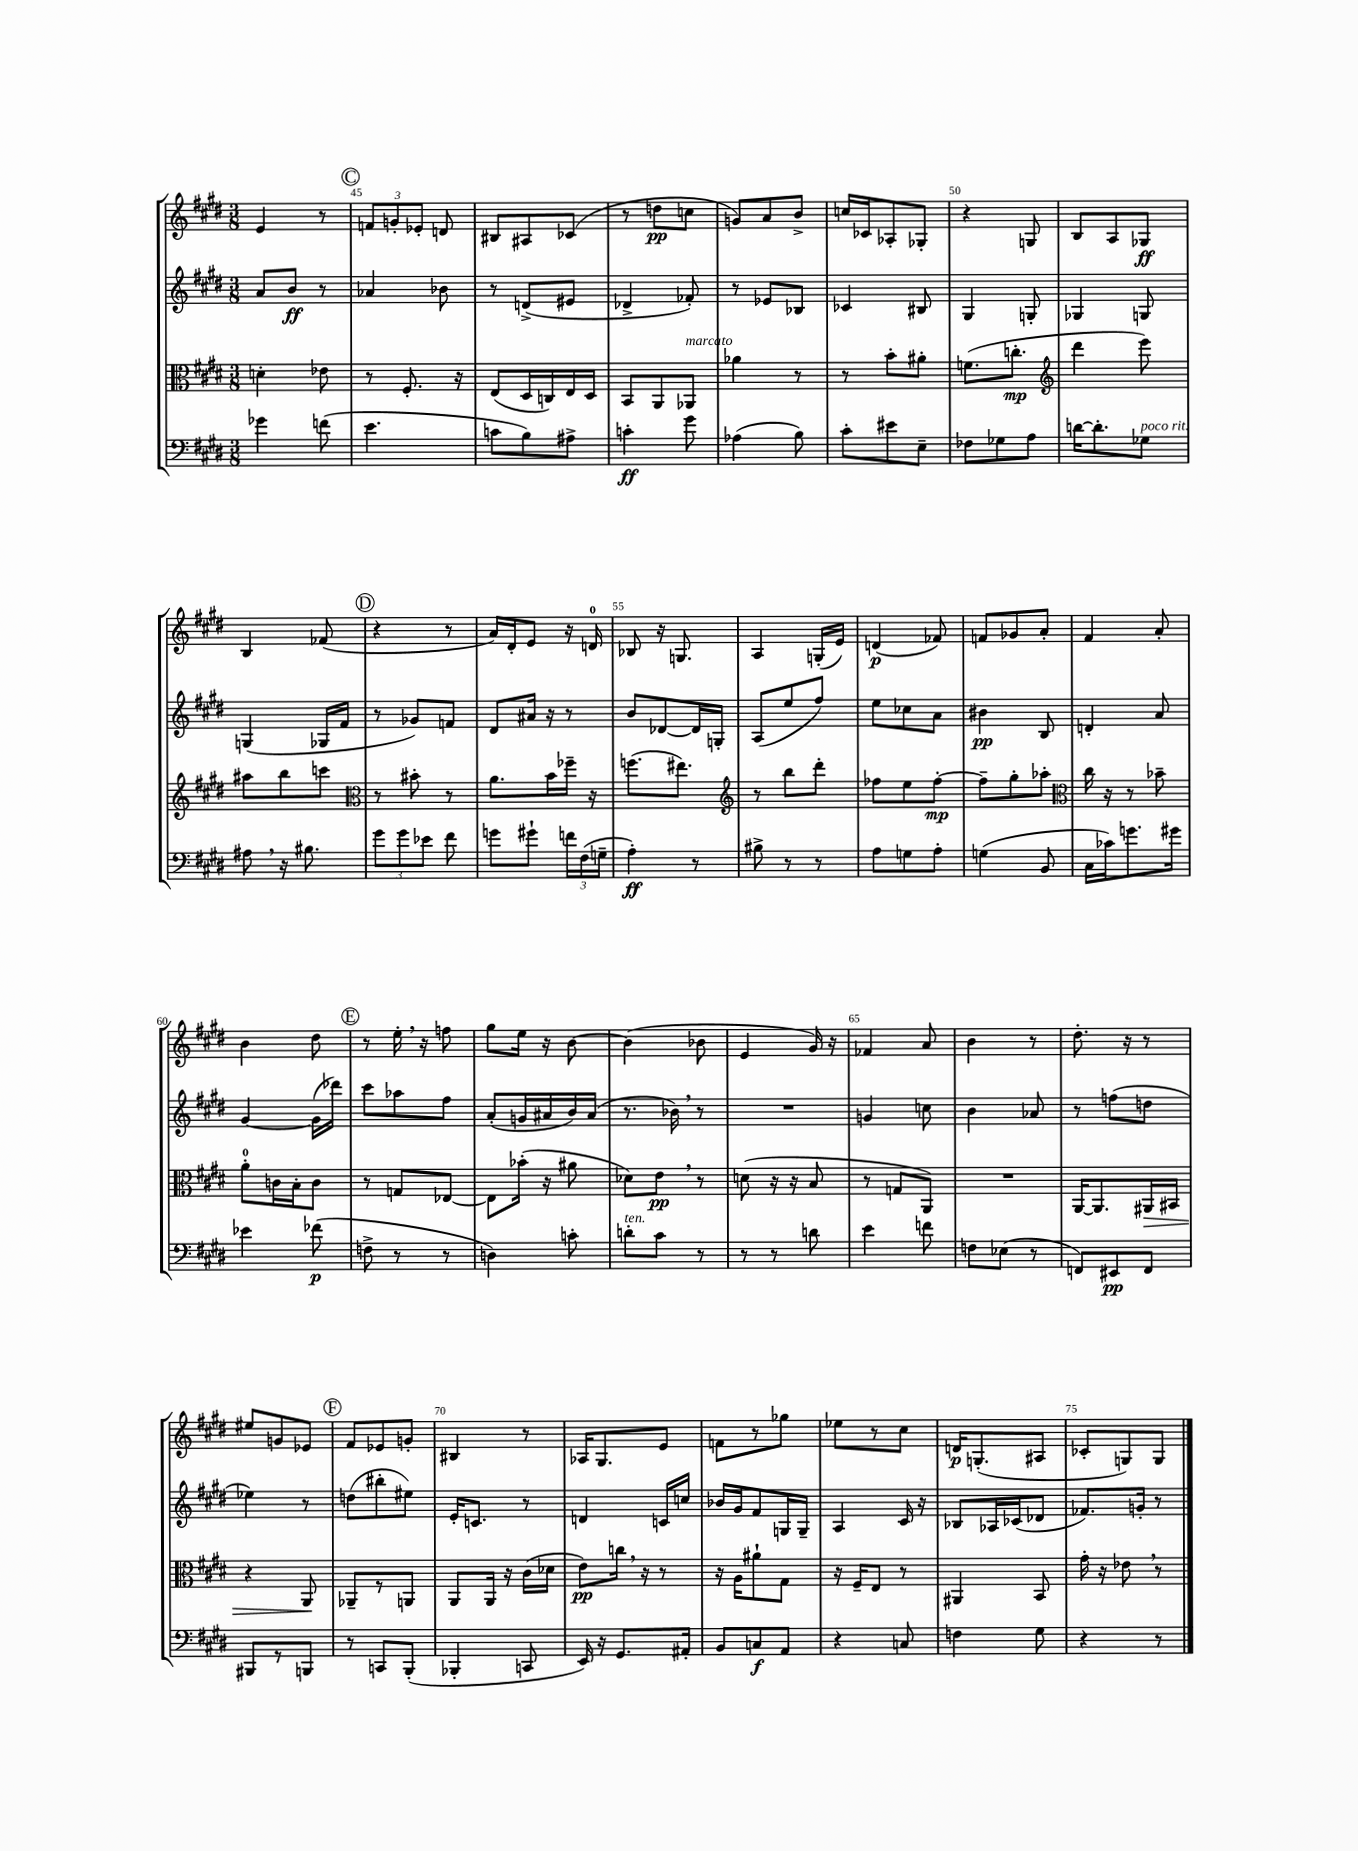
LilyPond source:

<<
\new StaffGroup <<
\new Staff = "s0" {
    \clef treble \key e \major \numericTimeSignature \time 3/8
    \autoBeamOff e'4 r8 |
    \mark \markup { \circle "C" } \tuplet 3/2 { f'8[ g'8-. ees'8]-. } d'8 |
    bis8[ ais8 ces'8]( |
    r8 d''8[\pp c''8] |
    g'8[) a'8 b'8]-> |
    c''16[ ces'16 aes8-. ges8]-. |
    r4 g8 |
    b8[ a8 ges8]\ff |
    b4 fes'8( |
    \mark \markup { \circle "D" } r4 r8 |
    a'16[) dis'16-. e'8] r16 d'16-0 |
    bes8 r16 g8. |
    a4 g16[-.( e'16]) |
    d'4\p( fes'8) |
    f'8[ ges'8 a'8]-. |
    fis'4 a'8-. |
    b'4 dis''8 |
    \mark \markup { \circle "E" } r8 e''16-. \breathe r16 f''8 |
    gis''8[ e''16] r16 b'8~ |
    b'4( bes'8 |
    e'4 gis'16) r16 |
    fes'4 a'8 |
    b'4 r8 |
    dis''8.-. r16 r8 |
    eis''8[ g'8 ees'8] |
    \mark \markup { \circle "F" } fis'8[ ees'8 g'8]-. |
    bis4 r8 |
    aes16[ gis8. e'8] |
    f'8[ r8 ges''8] |
    ees''8[ r8 cis''8] |
    d'16[\p g8.-.( ais8] |
    ces'8[-. g8) g8] \bar "|." |
}
\new Staff = "s1" {
    \clef treble \key e \major \numericTimeSignature \time 3/8
    \autoBeamOff a'8[ b'8]\ff r8 |
    \mark \markup { \circle "C" } aes'4 bes'8 |
    r8 d'8[->( eis'8] |
    des'4-> fes'8-.) |
    r8 ees'8[ bes8] |
    ces'4 bis8 |
    gis4 g8-. |
    ges4 g8 |
    g4( ges16[ fis'16] |
    \mark \markup { \circle "D" } r8 ges'8[) f'8] |
    dis'8[ ais'16] r16 r8 |
    b'8[ des'8~ des'16 g16]-. |
    a8[( e''8 fis''8]) |
    e''8[ ces''8 a'8] |
    bis'4\pp b8 |
    d'4-. a'8 |
    gis'4~ gis'16[( des'''16]) |
    \mark \markup { \circle "E" } cis'''8[ aes''8 fis''8] |
    a'8[-.( g'16 ais'16 b'16) ais'16]( |
    r8. bes'16) \breathe r8 |
    R4. |
    g'4 c''8 |
    b'4 aes'8 |
    r8 f''8[( d''8] |
    ees''4) r8 |
    \mark \markup { \circle "F" } d''8[( bis''8-. eis''8]) |
    e'16[-. c'8.] r8 |
    d'4 c'16[ c''16] |
    bes'16[ gis'16 fis'8 g16 g16]-- |
    a4 cis'16 r16 |
    bes8[ aes16 ces'16( des'8] |
    fes'8.[) g'16]-. r8 \bar "|." |
}
\new Staff = "s2" {
    \clef alto \key e \major \numericTimeSignature \time 3/8
    \autoBeamOff d'4-. ees'8 |
    \mark \markup { \circle "C" } r8 fis8.-. r16 |
    e8[( dis16 c16) e16 dis16] |
    b,8[ a,8 aes,8]^\markup { \italic "marcato" } |
    aes'4 r8 |
    r8 b'8[-. ais'8]-. |
    f'8.[( c''8.]-.\mp |
    \clef treble dis'''4 e'''8) |
    ais''8[ b''8 c'''8] |
    \mark \markup { \circle "D" } \clef alto r8 bis'8-. r8 |
    a'8.[ b'16 fes''16]-- r16 |
    f''8.[( eis''8.]) |
    \clef treble r8 b''8[ dis'''8]-. |
    fes''8[ e''8 fes''8]~-.\mp |
    fes''8[-- gis''8-. aes''8]-. |
    \clef alto cis''16 r16 r8 bes'8-- |
    a'8[-0-. c'16 b16-. c'8] |
    \mark \markup { \circle "E" } r8 g8[ ees8]~ |
    ees8[ bes'16]-.( r16 ais'8 |
    des'8[) e'8]\pp \breathe r8 |
    d'8( r16 r16 b8 |
    r8 g8[ a,8]) |
    R4. |
    a,16[~ a,8. ais,16\> bis,16] |
    r4 a,8\! |
    \mark \markup { \circle "F" } aes,8[-- r8 a,8] |
    a,8[ a,16] r16 cis'16[( des'16] |
    e'8[\pp) c''16] \breathe r16 r8 |
    r16 a16[ ais'8-! gis8] |
    r16 fis16[-- e8] r8 |
    ais,4 b,8 |
    gis'16-. r16 ees'8 \breathe r8 \bar "|." |
}
\new Staff = "s3" {
    \clef bass \key e \major \numericTimeSignature \time 3/8
    \autoBeamOff ges'4 f'8( |
    \mark \markup { \circle "C" } e'4. |
    c'8[ b8) ais8]-> |
    c'4-.\ff gis'8 |
    aes4( b8) |
    cis'8[-. eis'8 e8]-- |
    fes8[ ges8 a8] |
    d'16[~ d'8.-. ges8]^\markup { \italic "poco rit." } |
    ais8 \breathe r16 bis8. |
    \mark \markup { \circle "D" } \tuplet 3/2 { gis'8[ gis'8 ees'8] } fis'8 |
    g'8[ gis'8]-! \tuplet 3/2 { f'16[ fis16( g16]-- } |
    a4-.\ff) r8 |
    bis8-> r8 r8 |
    a8[ g8 a8]-. |
    g4( b,8 |
    cis16[ ces'16) g'8. gis'16] |
    ees'4 fes'8\p( |
    \mark \markup { \circle "E" } f8-> r8 r8 |
    d4) c'8-. |
    d'8[-.^\markup { \italic "ten." } cis'8] r8 |
    r8 r8 d'8 |
    e'4 f'8 |
    f8[ ees8]( r8 |
    f,8[) eis,8\pp f,8] |
    bis,,8[ r8 b,,8] |
    \mark \markup { \circle "F" } r8 c,8[ b,,8]-.( |
    bes,,4-. c,8 |
    e,16) r16 gis,8.[ ais,16]-. |
    b,8[ c8\f a,8] |
    r4 c8 |
    f4 gis8 |
    r4 r8 \bar "|." |
}
>>
>>
\layout { \context { \Score currentBarNumber = #44 \override BarNumber.break-visibility = ##(#f #t #t) barNumberVisibility = #(every-nth-bar-number-visible 5) } }
